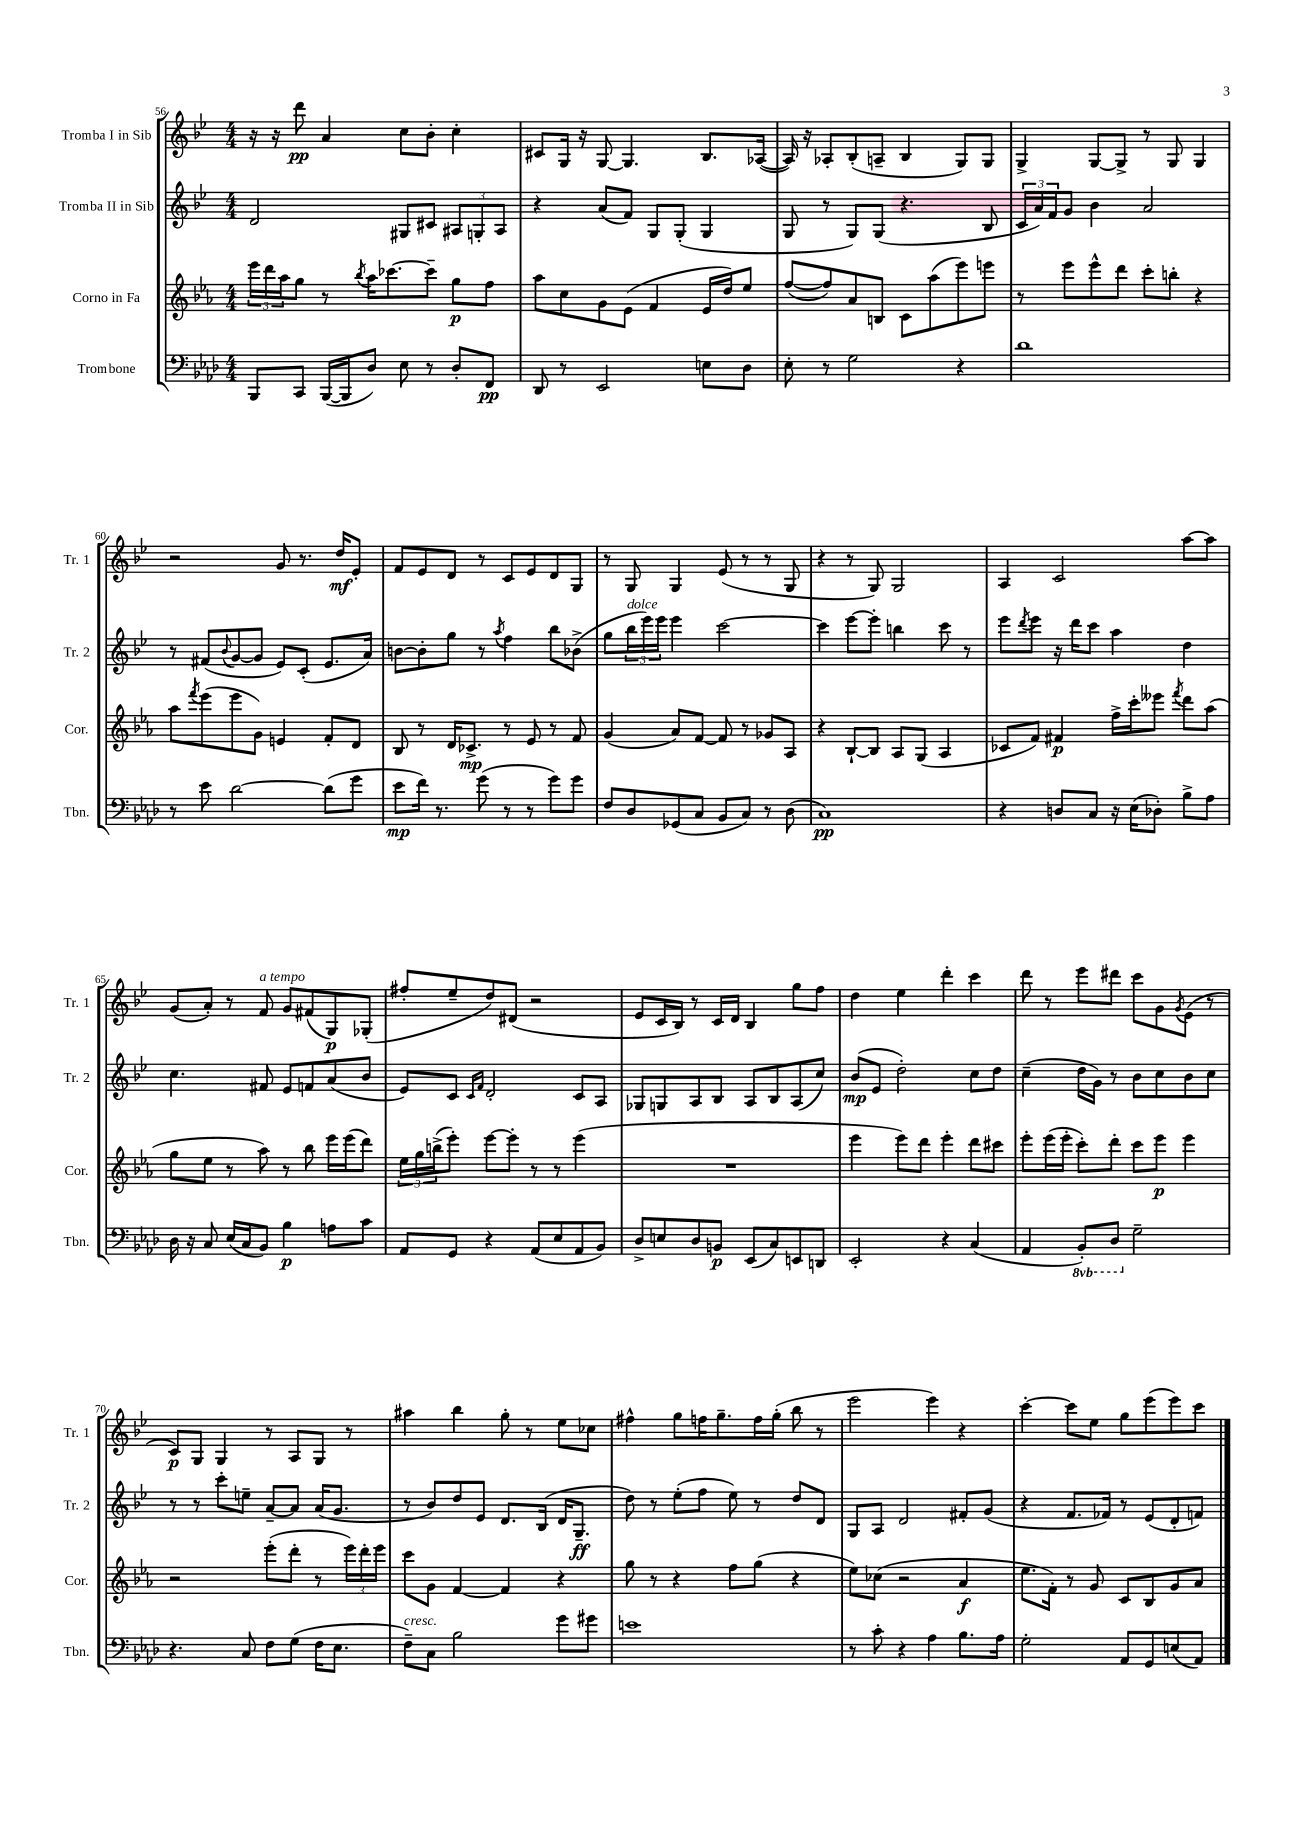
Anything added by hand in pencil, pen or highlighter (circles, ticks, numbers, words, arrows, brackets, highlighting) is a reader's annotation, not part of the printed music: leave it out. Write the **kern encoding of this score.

**kern	**kern	**kern	**kern
*staff4	*staff3	*staff2	*staff1
*clefF4	*clefG2	*clefG2	*clefG2
*k[b-e-a-d-]	*k[b-e-a-]	*k[b-e-]	*k[b-e-]
*M4/4	*M4/4	*M4/4	*M4/4
8BBB-	24eee-	2d	16r
.	24ddd	.	.
.	.	.	16r
.	24aa-	.	.
8CC	8gg	.	8ddd
([16BBB-	8r	.	4a
16BBB-]	.	.	.
.	8qbb-	.	.
8D-)	16aa-	.	.
.	[8.ccc-	.	.
8E-	.	8G#	8cc
8r	8ccc-~]	8c#	8b-'
8D-'	8gg	12A#	4cc'
.	.	12G'	.
8FF	8ff	.	.
.	.	12A#	.
=	=	=	=
8DD-	8aa-	4r	8c#
8r	8cc	.	16G
.	.	.	16r
2EE-	8g	(8a	[8G
.	(8e-	8f)	4.G]
.	4f	8G	.
.	.	(8G'	.
8E	16e-	4G	8.B-
.	16dd)	.	.
8D-	8ee-	.	.
.	.	.	([16A-
=	=	=	=
8E-'	([8ff	8G	16A-])
.	.	.	16r
8r	8ff])	8r	8A-'
2G	8a-	8G)	(8B-'
.	8B	(8G	8A~
.	8c	4.r	4B-
.	(8aa-	.	.
4r	8eee-)	.	8G)
.	8eee	8B-	8G
=	=	=	=
1d-	8r	24c	4G^
.	.	24a)	.
.	.	24f	.
.	8eee-	8g	.
.	8eee-^^	4b-	[8G
.	8ddd	.	8G^]
.	8ccc'	2a	8r
.	8bb'	.	8G
.	4r	.	4G
=	=	=	=
8r	8aa-	8r	2r
.	8qfff	.	.
8e-	(8eee-	(8f#	.
.	.	8qqb-	.
[2d-	8eee-	[8g	.
.	8g)	8g]	.
.	4e	8e-)	8g
.	.	(8c'	8.r
(8d-]	8f'	8.e-	.
.	.	.	16dd
8g	8d	.	8e-'
.	.	16a)	.
=	=	=	=
8e-	8B-	[8b	8f
16f)	8r	8b']	8e-
8.r	.	.	.
.	16d	8gg	8d
.	8.c-^	.	.
(8g	.	8r	8r
.	.	8qaa	.
8r	8r	4ff	8c
8r	8e-	.	8e-
8g)	8r	8bb-	8d
8g	8f	(8b-^	8G
=	=	=	=
8F	(4g	8gg	8r
8D-	.	24bb-	8G
.	.	24eee-)	.
.	.	24eee-	.
(8GG-	8a-)	4eee-	4G
8C	[8f	.	.
8BB-	8f]	[2ccc	(8e-
8C)	8r	.	8r
8r	8g-	.	8r
(8D-	8A-	.	8G
=	=	=	=
1C)	4r	4ccc]	4r
.	[8B-`	[8eee-	8r
.	8B-]	8eee-']	8G)
.	8A-	4bb	2G
.	(8G	.	.
.	4A-	8ccc	.
.	.	8r	.
=	=	=	=
4r	8c-	8eee-	4A
.	.	8qddd	.
.	8f)	8eee-	.
8D	4f#	16r	2c
.	.	16ddd	.
8C	.	8ccc	.
16r	16ff^	4aa	.
(16E-	16ccc'	.	.
8D-')	8eee--	.	.
.	8qfff	.	.
8B-^	8ddd	4dd	[8aa
8A-	(8aa-	.	8aa]
=	=	=	=
16D-	8gg	4.cc	(8g
16r	.	.	.
8C	8ee-	.	8a')
(16E-	8r	.	8r
16C	.	.	.
8BB-)	8aa-)	8f#	8f
4B-	8r	8e-	8g
.	8bb-	8f	(8f#
8A	16eee-	(8a	8G)
.	(16eee-	.	.
8c	8ddd)	8b-	(8G-'
=	=	=	=
8AA-	24ee-	8e-)	8ff#'
.	24gg	.	.
.	(24bb^	.	.
8GG	8eee-')	8c	8ee-~
.	.	16qqc	.
.	.	16qqf	.
4r	[8eee-	2d'	8dd)
.	8eee-']	.	(8d#
(8AA-	8r	.	2r
8E-	8r	.	.
8AA-	(4eee-	8c	.
8BB-)	.	8A	.
=	=	=	=
8D-^	1r	8G-	8e-
8E	.	8G	16c
.	.	.	16B-)
8D-	.	8A	8r
8BB	.	8B-	16c
.	.	.	16d
(8EE-	.	8A	4B-
8C)	.	8B-	.
8EE	.	(8A	8gg
8DD	.	8cc)	8ff
=	=	=	=
2EE-'	4eee-	(8b-	4dd
.	.	8e-	.
.	8eee-)	2dd')	4ee-
.	8ddd	.	.
4r	4eee-'	.	4ddd'
(4C	8ddd	8cc	4ccc
.	8ccc#	8dd	.
=	=	=	=
4AA-	8eee-'	(4cc~	8ddd
.	(16eee-	.	8r
.	16eee-'	.	.
8BBB-')	8ccc')	16dd	8eee-
.	.	16g)	.
8DD-	8ddd'	8r	8ddd#
2G~	8ccc	8b-	8ccc
.	8eee-	8cc	8g
.	.	.	8qg
.	4eee-	8b-	(8e-
.	.	8cc	8r
=	=	=	=
4.r	2r	8r	8c)
.	.	8r	8G
.	.	8ccc'	4G
8C	.	8ee~	.
8F	(8eee-'	[8a~	8r
(8G	8ddd'	8a]	8A
16F	8r	(16a	8G
8.E-	.	8.g	.
.	24eee-)	.	8r
.	24ddd'	.	.
.	24eee-	.	.
=	=	=	=
8F~)	8ccc	8r	4aa#
8C	8g	8b-)	.
2B-	[4f	8dd	4bb-
.	.	8e-	.
.	4f]	8.d	8gg'
.	.	.	8r
.	.	(16B-	.
8g	4r	16d	8ee-
.	.	8.G~	.
8g#	.	.	8cc-
=	=	=	=
1e	8gg	8dd)	4ff#^^
.	8r	8r	.
.	4r	(8ee-'	8gg
.	.	8ff	16ff
.	.	.	8.gg~
.	8ff	8ee-)	.
.	(8gg	8r	16ff
.	.	.	(16gg'
.	4r	8dd	8bb-
.	.	8d	8r
=	=	=	=
8r	8ee-)	8G	2eee-
8c'	(8cc-	8A	.
4r	2r	2d	.
4A-	.	.	4eee-)
8.B-	4a-	8f#'	4r
.	.	(8g	.
16A-	.	.	.
=	=	=	=
2G'	8.ee-	4r	[4ccc'
.	16f')	.	.
.	8r	8.f	8ccc]
.	8g	.	8ee-
.	.	16f-)	.
8AA-	8c	8r	8gg
8GG	8B-	(8e-	(8eee-
(8E	8g	8d'	8eee-)
8AA-)	8a-	8f)	8ccc
==	==	==	==
*-	*-	*-	*-
